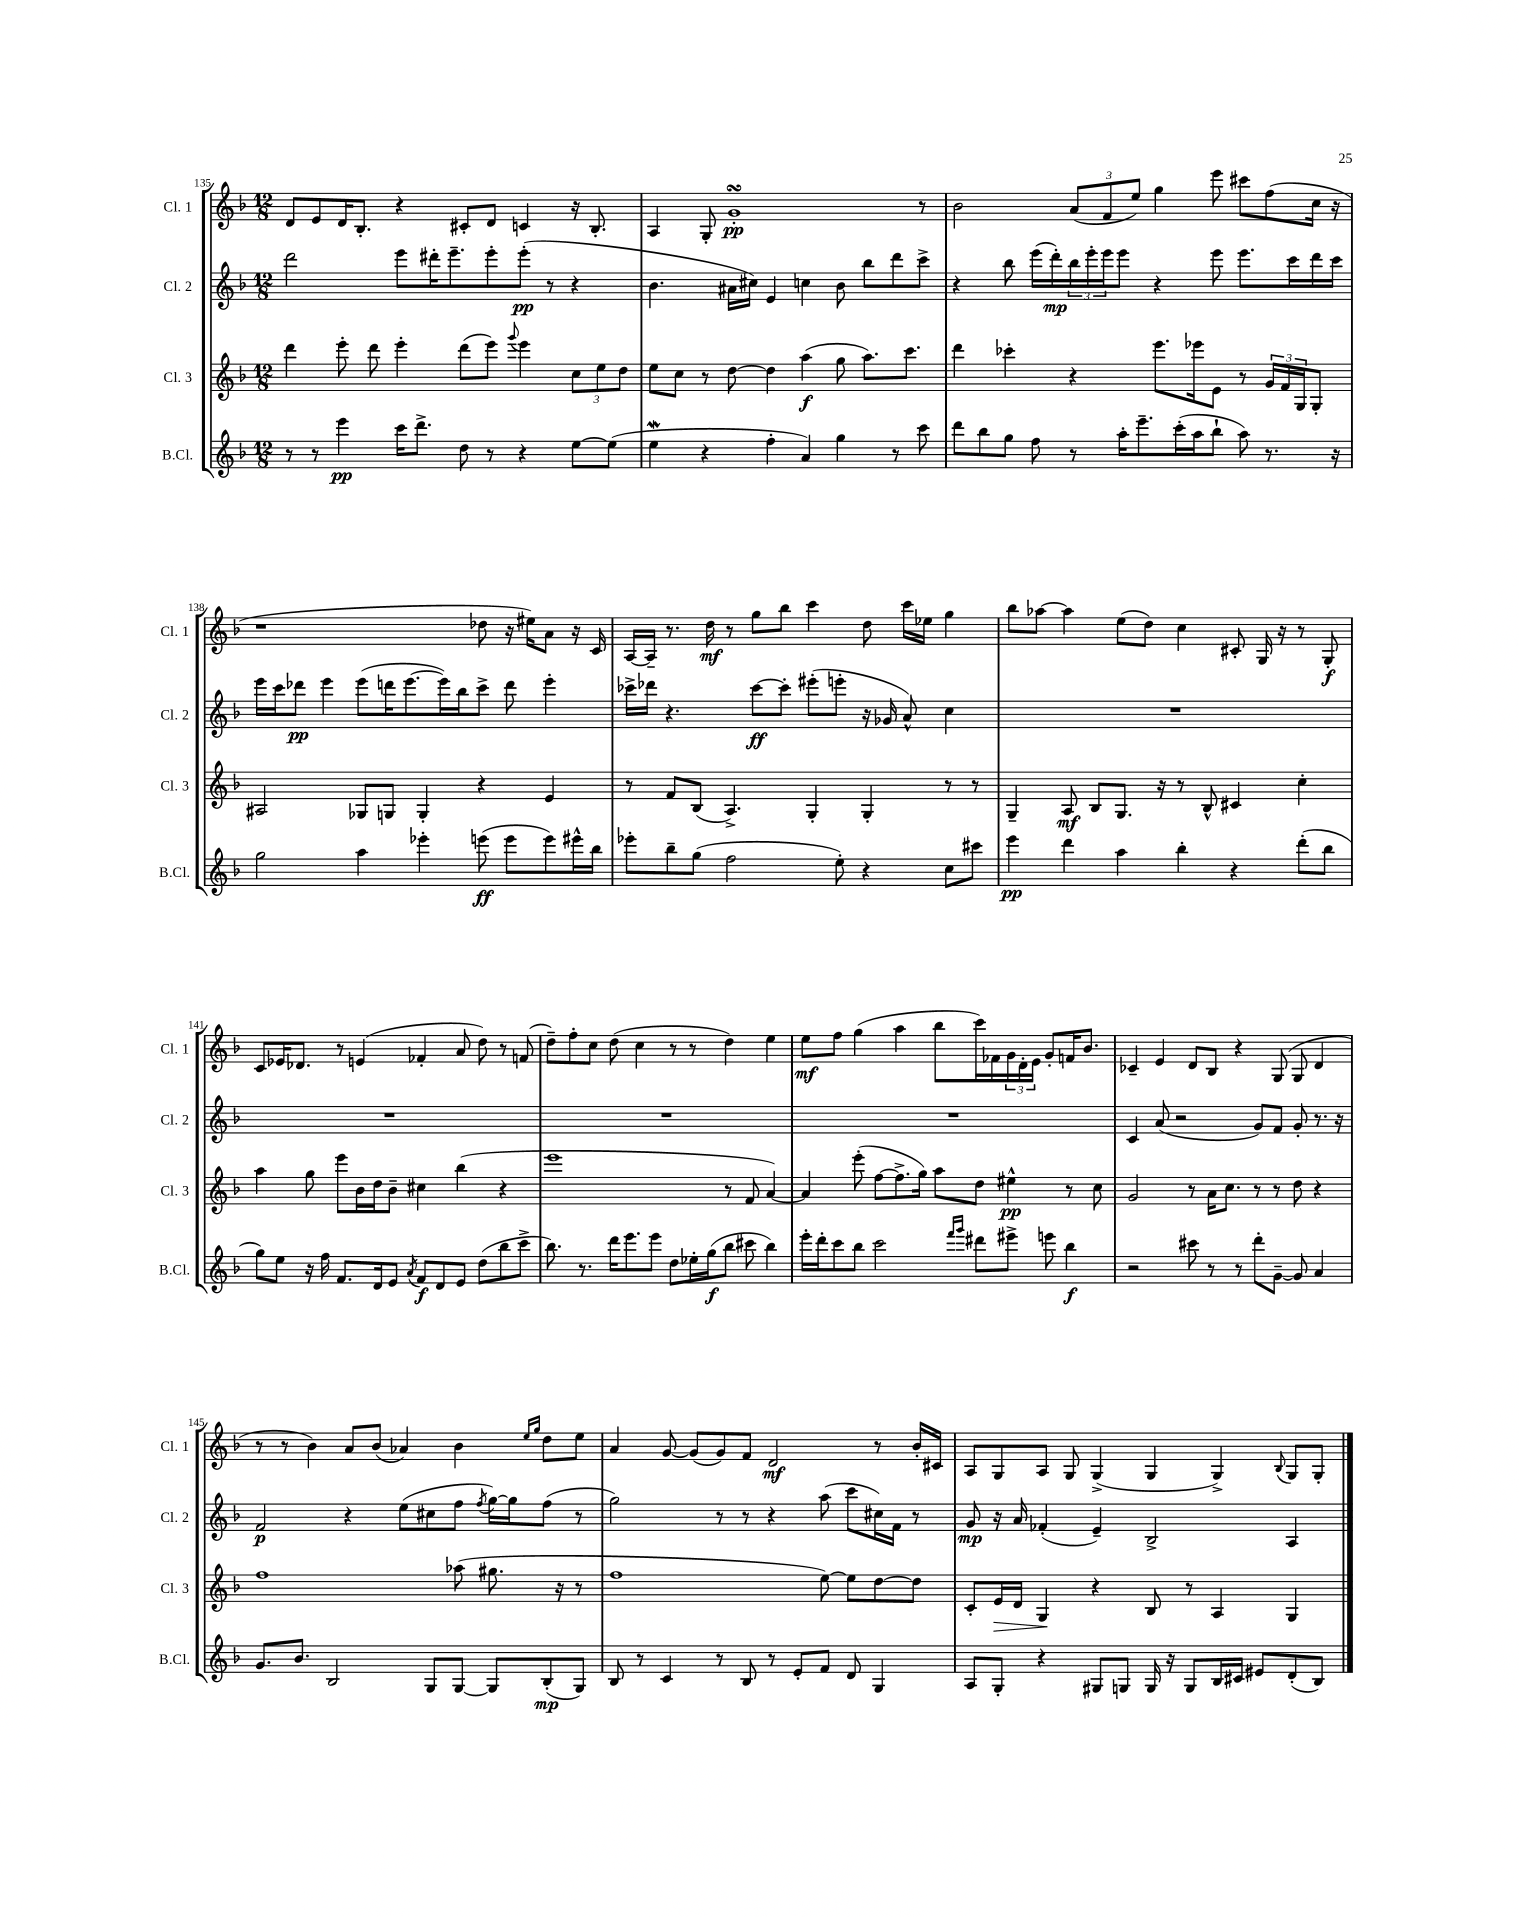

**kern	**dynam	**kern	**dynam	**kern	**dynam	**kern	**dynam
*part4	*part4	*part3	*part3	*part2	*part2	*part1	*part1
*staff4	*staff4	*staff3	*staff3	*staff2	*staff2	*staff1	*staff1
*I"B.Cl.	*	*I"Cl. 3	*	*I"Cl. 2	*	*I"Cl. 1	*
*I'B.Cl.	*	*I'Cl. 3	*	*I'Cl. 2	*	*I'Cl. 1	*
*clefG2	*	*clefG2	*	*clefG2	*	*clefG2	*
*k[b-]	*	*k[b-]	*	*k[b-]	*	*k[b-]	*
*M12/8	*	*M12/8	*	*M12/8	*	*M12/8	*
=135	=135	=135	=135	=135	=135	=135	=135
8r	.	4ddd\	.	2ddd\	.	8d/L	.
8r	.	.	.	.	.	8e/	.
4eee\	pp	8eee'\	.	.	.	16d/K	.
.	.	.	.	.	.	8.B-'/J	.
.	.	8ddd\	.	.	.	.	.
16ccc\KL	.	4eee'\	.	8eee\L	.	4r	.
8.ddd^\J	.	.	.	.	.	.	.
.	.	.	.	16ddd#X'\K	.	.	.
.	.	.	.	8.eee~\	.	.	.
8dd\	.	(8ddd\L	.	.	.	8c#X'/L	.
8r	.	8eee\J)	.	8eee'\	.	8d/J	.
.	.	8qqggg/	.	.	.	.	.
4r	.	4eee\	.	(8eee'\J	pp	4cn/	.
.	.	.	.	8r	.	.	.
[8ee\L	.	12cc\L	.	4r	.	16r	.
.	.	.	.	.	.	8.B-'/	.
.	.	12ee\	.	.	.	.	.
(8ee\J]	.	.	.	.	.	.	.
.	.	12dd\J	.	.	.	.	.
=136	=136	=136	=136	=136	=136	=136	=136
4eeW\	.	8ee\L	.	4.b-\	.	4A/	.
.	.	8cc\J	.	.	.	.	.
4r	.	8r	.	.	.	8G'/	.
.	.	[8dd\	.	16a#X\LL	.	1gsSSS'	pp
.	.	.	.	16cc#X\JJ)	.	.	.
4ff'\	.	4dd\]	.	4e/	.	.	.
4a/)	.	(4aa\	f	4ccn\	.	.	.
4gg\	.	8gg\	.	8b-\	.	.	.
.	.	8.aa\L)	.	8bb-\L	.	.	.
8r	.	.	.	8ddd\	.	.	.
.	.	8.ccc\J	.	.	.	.	.
8ccc\	.	.	.	8ccc^\J	.	8r	.
=137	=137	=137	=137	=137	=137	=137	=137
8ddd\L	.	4ddd\	.	4r	.	2b-\	.
8bb-\	.	.	.	.	.	.	.
8gg\J	.	4ccc-X'\	.	8bb-\	.	.	.
8ff\	.	.	.	(16eee\LL	.	.	.
.	.	.	.	16ddd'\)	mp	.	.
8r	.	4r	.	24bb-\	.	(12a/L	.
.	.	.	.	24eee'\	.	.	.
.	.	.	.	24eee\J	.	12f/	.
16aa'\KL	.	.	.	8eee\J	.	.	.
.	.	.	.	.	.	12ee/J)	.
8.eee~\	.	.	.	.	.	.	.
.	.	8.eee\L	.	4r	.	4gg\	.
(16ccc'\L	.	.	.	.	.	.	.
16aa\J	.	16eee-X\k	.	.	.	.	.
8bb-`\J	.	8e\J	.	8eee\	.	8eee\	.
8aa\)	.	8r	.	8.eee\L	.	8ccc#X\L	.
8.r	.	24g/LL	.	.	.	(8ff\	.
.	.	24f/	.	.	.	.	.
.	.	.	.	16ccc\L	.	.	.
.	.	24G/J	.	.	.	.	.
.	.	8G'/J	.	16ddd\	.	16cc\Jk	.
16r	.	.	.	16ccc\JJ	.	16r	.
!!LO:LB:g=z
=138	=138	=138	=138	=138	=138	=138	=138
2gg\	.	2A#X/	.	16eee\LL	.	1r	.
.	.	.	.	16ccc\J	.	.	.
.	.	.	.	8ddd-X\J	pp	.	.
.	.	.	.	4eee\	.	.	.
4aa\	.	8G-X/L	.	(8eee\L	.	.	.
.	.	8Gn/J	.	16dddn\K	.	.	.
.	.	.	.	[8.eee\	.	.	.
4eee-X'\	.	4G'/	.	.	.	.	.
.	.	.	.	16eee\L])	.	.	.
.	.	.	.	16bb-\J	.	.	.
(8eeen\	ff	4r	.	8ccc^\J	.	8dd-X\	.
8eee\L	.	.	.	8ddd\	.	16r	.
.	.	.	.	.	.	16ee#X\KL)	.
8eee\)	.	4e/	.	4eee'\	.	8a\J	.
16eee#X^^\L	.	.	.	.	.	16r	.
16bb-\JJ	.	.	.	.	.	16c/	.
=139	=139	=139	=139	=139	=139	=139	=139
8eee-X'\L	.	8r	.	16ccc-X^\LL	.	[16A/LL	.
.	.	.	.	16ddd-X\JJ	.	16A~/JJ]	.
8bb-~\	.	8f/L	.	4.r	.	8.r	.
(8gg\J	.	(8B-/J	.	.	.	.	.
.	.	.	.	.	.	16dd\	mf
2ff\	.	4.A^/)	.	.	.	8r	.
.	.	.	.	[8ccc-\L	ff	8gg\L	.
.	.	.	.	8ccc-'\J]	.	8bb-\J	.
.	.	4G'/	.	(8eee#X'\L	.	4ccc\	.
8ee'\)	.	.	.	8eeen'\J	.	.	.
4r	.	4G'/	.	16r	.	8dd\	.
.	.	.	.	16g-X/	.	.	.
.	.	.	.	8a^^/)	.	16ccc\LL	.
.	.	.	.	.	.	16ee-X\JJ	.
8cc\L	.	8r	.	4cc\	.	4gg\	.
8ccc#X\J	.	8r	.	.	.	.	.
=140	=140	=140	=140	=140	=140	=140	=140
4eee\	pp	4G~/	.	1.r	.	8bb-\L	.
.	.	.	.	.	.	[8aa-X\J	.
4ddd\	.	8A/	mf	.	.	4aa-\]	.
.	.	8B-/L	.	.	.	.	.
4aa\	.	8.G/J	.	.	.	(8ee\L	.
.	.	.	.	.	.	8dd\J)	.
.	.	16r	.	.	.	.	.
4bb-'\	.	8r	.	.	.	4cc\	.
.	.	8B-^^/	.	.	.	.	.
4r	.	4c#X/	.	.	.	8c#X'/	.
.	.	.	.	.	.	16G/	.
.	.	.	.	.	.	16r	.
(8ddd'\L	.	4cc'\	.	.	.	8r	.
8bb-\J	.	.	.	.	.	8G'/	f
!!LO:LB:g=z
=141	=141	=141	=141	=141	=141	=141	=141
8gg\L)	.	4aa\	.	1.r	.	8c/L	.
8ee\J	.	.	.	.	.	16e-X/K	.
.	.	.	.	.	.	8.d-X/J	.
16r	.	8gg\	.	.	.	.	.
16ff\	.	.	.	.	.	.	.
8.f/L	.	8eee\L	.	.	.	8r	.
.	.	16b-\L	.	.	.	(4en/	.
16d/k	.	16dd\J	.	.	.	.	.
8e/J	.	8b-~\J	.	.	.	.	.
8qa/	.	.	.	.	.	.	.
8f/L	f	4cc#X\	.	.	.	4f-X'/	.
8d/	.	.	.	.	.	.	.
8e/J	.	(4bb-\	.	.	.	8a/	.
(8dd\L	.	.	.	.	.	8dd\)	.
8bb-\	.	4r	.	.	.	8r	.
8ccc^\J	.	.	.	.	.	(8fn/	.
=142	=142	=142	=142	=142	=142	=142	=142
8.bb-\)	.	1eee	.	1.r	.	8dd~\L)	.
.	.	.	.	.	.	8ff'\	.
8.r	.	.	.	.	.	.	.
.	.	.	.	.	.	8cc\J	.
16ddd\KL	.	.	.	.	.	(8dd\	.
8.eee\	.	.	.	.	.	.	.
.	.	.	.	.	.	4cc\	.
8eee\J	.	.	.	.	.	.	.
8dd\L	.	.	.	.	.	8r	.
16ee-X'\L	.	.	.	.	.	8r	.
(16gg\J	f	.	.	.	.	.	.
8bb-\J	.	8r	.	.	.	4dd\)	.
8ccc#X\	.	8f/	.	.	.	.	.
4bb-\)	.	[4a/)	.	.	.	4ee\	.
=143	=143	=143	=143	=143	=143	=143	=143
16eee'\LL	.	4a/]	.	1.r	.	8ee\L	mf
16ddd'\J	.	.	.	.	.	.	.
8ccc\	.	.	.	.	.	8ff\J	.
8bb-\J	.	(8eee'\	.	.	.	(4gg\	.
2ccc\	.	[8ff\L	.	.	.	.	.
.	.	8.ff^\]	.	.	.	4aa\	.
.	.	16gg\Jk)	.	.	.	.	.
.	.	8aa\L	.	.	.	8bb-\L	.
16qqfff/LL	.	.	.	.	.	.	.
16qqggg/JJ	.	.	.	.	.	.	.
8ddd#X\L	.	8dd\J	.	.	.	16ccc\L)	.
.	.	.	.	.	.	16f-X\	.
8eee#X^\J	.	4ee#X^^\	pp	.	.	24g\	.
.	.	.	.	.	.	24d'\	.
.	.	.	.	.	.	24e\JJ	.
8eeen\	.	.	.	.	.	8g'/L	.
4bb-\	f	8r	.	.	.	16fn/K	.
.	.	.	.	.	.	8.b-/J	.
.	.	8cc\	.	.	.	.	.
=144	=144	=144	=144	=144	=144	=144	=144
2r	.	2g/	.	4c/	.	4c-X~/	.
.	.	.	.	(8a/	.	4e/	.
.	.	.	.	2r	.	.	.
8ccc#X\	.	8r	.	.	.	8d/L	.
8r	.	16a\KL	.	.	.	8B-/J	.
.	.	8.cc\J	.	.	.	.	.
8r	.	.	.	.	.	4r	.
8ddd'\L	.	8r	.	8g/L)	.	.	.
[8g~\J	.	8r	.	8f/J	.	(8G/	.
8g/]	.	8dd\	.	8g'/	.	8G/	.
4a/	.	4r	.	8.r	.	4d/	.
.	.	.	.	16r	.	.	.
!!LO:LB:g=z
=145	=145	=145	=145	=145	=145	=145	=145
8.g/L	.	1ff	.	2f/	p	8r	.
.	.	.	.	.	.	8r	.
8.b-/J	.	.	.	.	.	.	.
.	.	.	.	.	.	4b-\)	.
2B-/	.	.	.	.	.	.	.
.	.	.	.	4r	.	8a/L	.
.	.	.	.	.	.	(8b-/J	.
.	.	.	.	(8ee\L	.	4a-X/)	.
8G/L	.	.	.	8cc#X\	.	.	.
[8G/J	.	(8aa-X\	.	8ff\J	.	4b-\	.
.	.	.	.	8qff/	.	.	.
8G/L]	.	8.gg#X\	.	[16gg\LL)	.	.	.
.	.	.	.	16gg\J]	.	.	.
.	.	.	.	.	.	16qqee/LL	.
.	.	.	.	.	.	16qqgg/JJ	.
(8B-'/	mp	.	.	(8ff\J	.	8dd\L	.
.	.	16r	.	.	.	.	.
8G/J)	.	8r	.	8r	.	8ee\J	.
=146	=146	=146	=146	=146	=146	=146	=146
8B-/	.	1ff	.	2gg\)	.	4a/	.
8r	.	.	.	.	.	.	.
4c/	.	.	.	.	.	[8g/	.
.	.	.	.	.	.	(8g/L]	.
8r	.	.	.	8r	.	8g/)	.
8B-/	.	.	.	8r	.	8f/J	.
8r	.	.	.	4r	.	2d/	mf
8e'/L	.	.	.	.	.	.	.
8f/J	.	[8ee\)	.	(8aa\	.	.	.
8d/	.	8ee\L]	.	8ccc\L	.	.	.
4G/	.	[8dd\	.	16cc#X\L)	.	8r	.
.	.	.	.	16f\JJ	.	.	.
.	.	8dd\J]	.	8r	.	16b-'/LL	.
.	.	.	.	.	.	16c#X/JJ	.
=147	=147	=147	=147	=147	=147	=147	=147
8A/L	.	8c'/L	.	8g/	mp	8A/L	.
!	!	!	!LO:HP:b	!	!	!	!
8G'/J	.	16e/L	>	16r	.	8G/	.
.	.	16d/JJ	.	16a/	.	.	.
4r	.	4G/	.	(4f-X'/	.	8A/J	.
.	.	.	.	.	.	8G/	.
8G#X/L	.	4r	]	4e~/)	.	(4G^/	.
8Gn/J	.	.	.	.	.	.	.
16G/	.	8B-/	.	2B-^/	.	4G/	.
16r	.	.	.	.	.	.	.
8G/L	.	8r	.	.	.	.	.
16B-/L	.	4A/	.	.	.	4G^/)	.
16c#X/JJ	.	.	.	.	.	.	.
8e#X/L	.	.	.	.	.	.	.
.	.	.	.	.	.	8qqB-/	.
(8d'/	.	4G/	.	4A/	.	8G/L	.
8B-/J)	.	.	.	.	.	8G'/J	.
==	==	==	==	==	==	==	==
*-	*-	*-	*-	*-	*-	*-	*-
